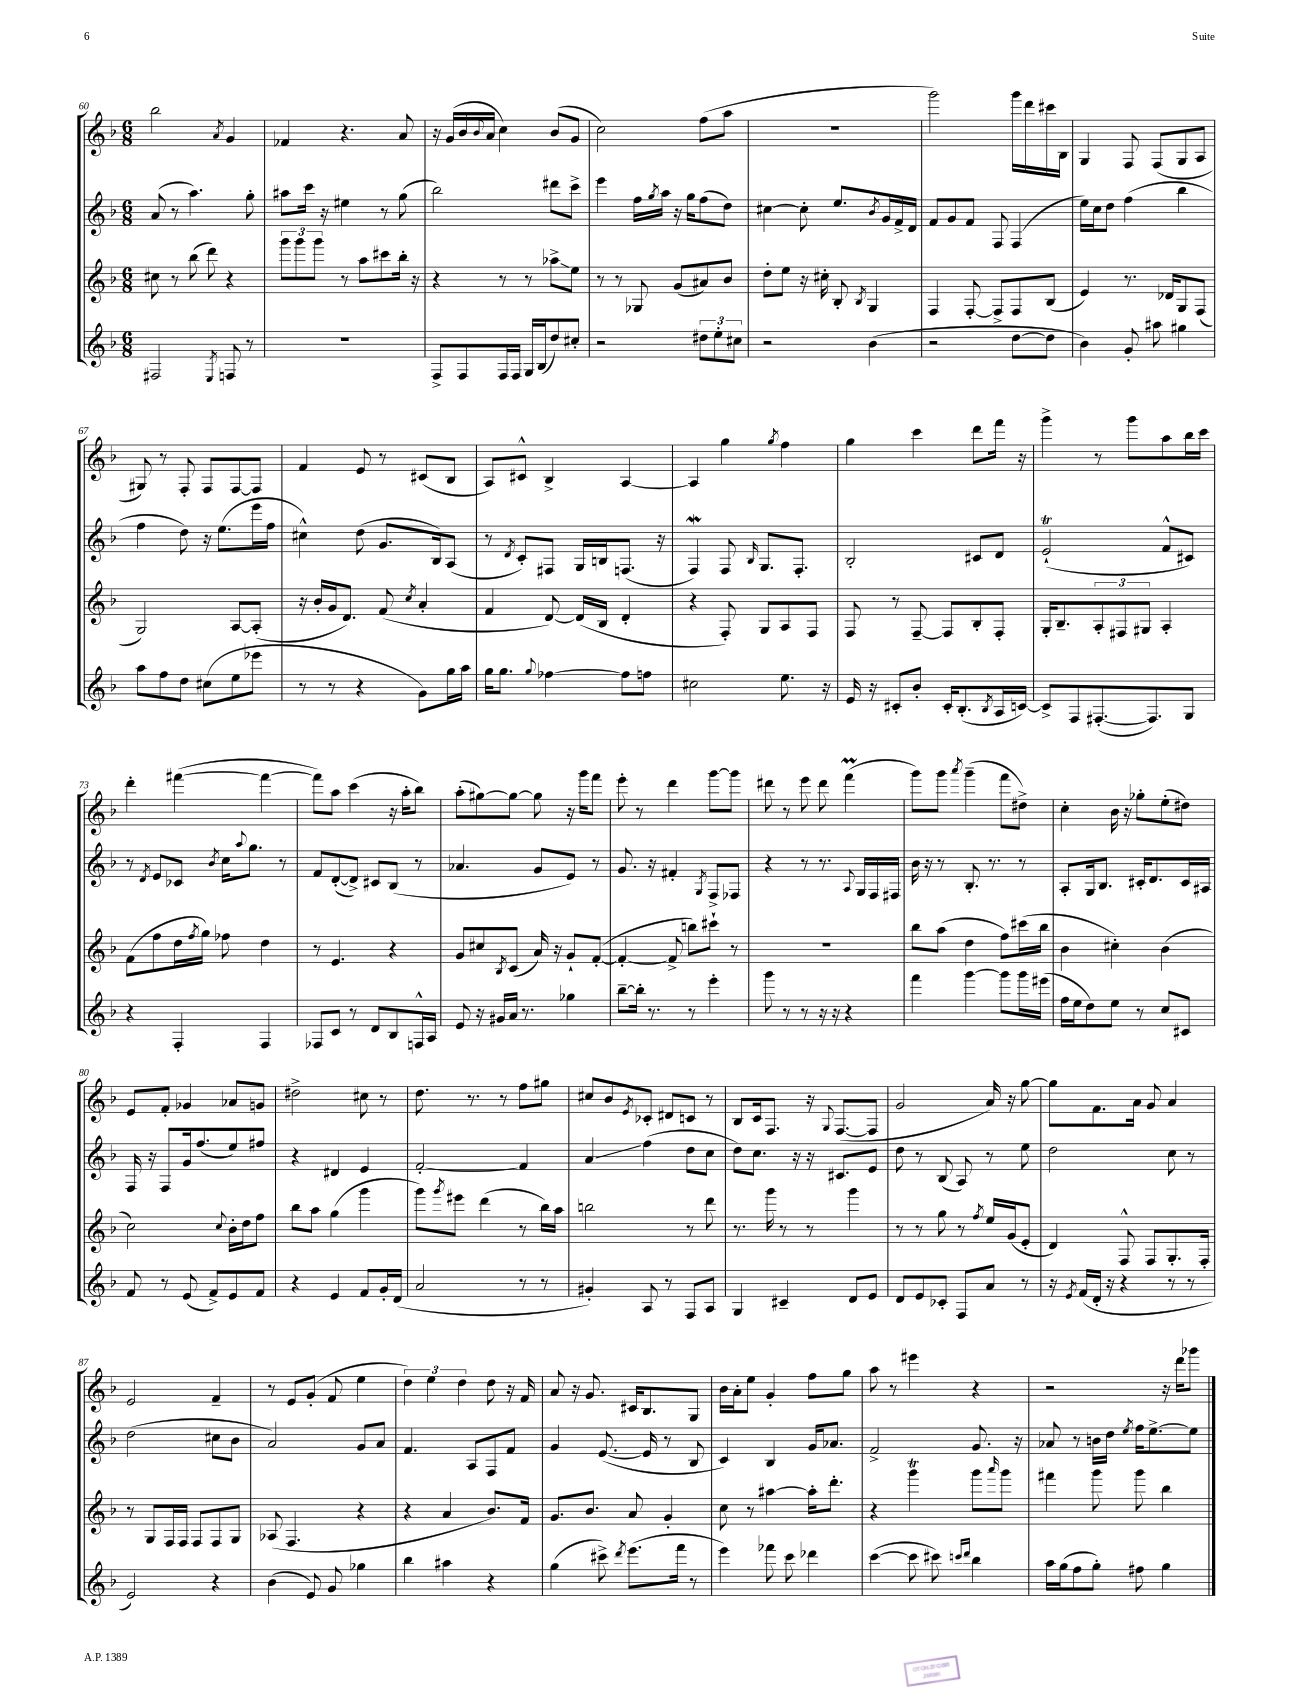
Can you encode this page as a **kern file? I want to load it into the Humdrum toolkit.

**kern	**kern	**kern	**kern
*staff4	*staff3	*staff2	*staff1
*clefG2	*clefG2	*clefG2	*clefG2
*k[b-]	*k[b-]	*k[b-]	*k[b-]
*M6/8	*M6/8	*M6/8	*M6/8
2F#/	8cc#\	(8a/	2bb-\
.	8r	8r	.
.	(8bb-\	4.aa\)	.
.	8ddd\)	.	.
8qE/	.	.	8qa/
8F/	4r	.	4g/
8r	.	8gg'\	.
=	=	=	=
2.r	12ggg\L	8aa#\L	4f-/
.	12ggg\	.	.
.	.	16ccc\Jk	.
.	12ggg\J	.	.
.	.	16r	.
.	8r	4ee#\	4.r
.	8aa\L	.	.
.	8ccc#\	8r	.
.	16bb-'\Jk	(8gg\	8a/
.	16r	.	.
=	=	=	=
8F^/L	4r	2bb-\)	16r
.	.	.	(16g/LL
8F/	.	.	16b-/
.	.	.	8qqb-/
.	.	.	16a/JJ
16F/L	8r	.	4cc\)
16F/JJ	.	.	.
16G/LL	8r	.	.
(16B-/J	.	.	.
8dd/)	8aa-^\L	8ddd#\L	(8b-/L
8cc#'/J	8ee\J	8ccc^\J	8g/J
=	=	=	=
2r	8r	4eee\	2cc\)
.	8r	.	.
.	8G-/	16ff\LL	.
.	.	8qgg/	.
.	.	16aa\JJ	.
.	(8g/L	16r	.
.	.	16gg\LK	.
12dd#\L	8a#/)	(8ff\	(8ff\L
12ee'\	.	.	.
.	8b-/J	8dd\J)	8aa\J
12cc#\J	.	.	.
=	=	=	=
2r	8dd'\L	[4cc#\	2.r
.	8ee\J	.	.
.	16r	8cc#'\]	.
.	16cc#'\	.	.
.	8B-'/	8.ee/L	.
.	8qB-/	.	.
(4b-\	4G/	.	.
.	.	8qb-/	.
.	.	16g/L	.
.	.	16f^/	.
.	.	16d/JJ	.
=	=	=	=
2r	4F/	8f/L	2ggg\)
.	.	8g/	.
.	[8F'/	8f/J	.
.	8F^/]L	8F/	.
[8dd\L	8F/	(4F/	16ggg\LL
.	.	.	16ddd\
8dd\]J	(8B-/J	.	16ccc#\
.	.	.	16B-\JJ
=	=	=	=
4b-\)	4e/)	16ee\LL)	4G/
.	.	16cc\J	.
.	.	8dd\J	.
8g'/	8.r	(4ff\	8F/
8aa#\	.	.	(8F/L
.	16d-/LK	.	.
4gg#\	8G/	4bb-\	8G/
.	(8F/J	.	8A/J
=	=	=	=
8aa\L	2G/)	4ff\	8G#/)
8ff\	.	.	8r
8dd\J	.	8dd\)	8F'/
(8cc#\L	.	16r	8F/L
.	.	(8.ee\L	.
8ee\	[8A/L	.	[8F/
8eee-\J	(8A'/]J	16eee\L	8F/]J
.	.	16ff\JJ	.
=	=	=	=
8r	16r	4cc#^^\)	4f/
.	16b-'/LL	.	.
8r	16g/J	.	.
.	8.d/J)	.	.
4r	.	(8dd\	8e/
.	(8f/	8.g/L	8r
.	8qcc/	.	.
8g\L)	4a'/	.	(8c#/L
.	.	16B-/k)	.
16gg\L	.	(8A/J	8B-/J
16aa\JJ	.	.	.
=	=	=	=
16gg\LK	4f/	8r	8A/L)
8.gg\J	.	.	.
.	.	8qd/	.
.	.	8c'/L)	8c#^^/J
8qqgg/	.	.	.
[4ff-\	[8d/)	8F#/J	4B-^/
.	(16d/]LL	16G/LL	.
.	16B-/JJ	16B/J	.
8ff-\]L	4d'/	(8.F/J	[4A/
8ff\J	.	.	.
.	.	16r	.
=	=	=	=
2cc#\	4r	4F/)	4A/]
.	8F'/)	8F/	4gg\
.	.	16qqB-/	.
.	8G/L	8.G/L	.
.	.	.	8qgg/
8.ee\	8A/	.	4ff\
.	.	8.F'/J	.
.	8F/J	.	.
16r	.	.	.
=	=	=	=
16e/	8F/	2B-'/	4gg\
16r	.	.	.
8c#'/L	8r	.	.
8b-'/J	[8F~/	.	4ccc\
16c#'/LK	8F/]L	.	.
(8.B-'/	.	.	.
.	8B-'/	8c#/L	8ddd\L
8qB-/	.	.	.
16A/L	8F'/J	8d/J	16fff\Jk
[16c/JJ)	.	.	16r
=	=	=	=
8c^/]L	16G'/LK	(2e`/	4ggg^\
.	8.B-~/	.	.
8F/	.	.	.
([8.F#'/	12A'/	.	8r
.	12F#/	.	.
.	.	.	8ggg\L
.	12G#/J	.	.
8.F#/])	.	.	.
.	4A'/	8f^^/L	8aa\
8G/J	.	8c#/J)	16bb-\L
.	.	.	16ccc\JJ
=	=	=	=
4r	(8f\L	8r	4ddd'\
.	.	8qd/	.
.	8ff\	8e/L	.
4F'/	16dd\L	8c-/J	([4fff#\
.	8qff/	.	.
.	16gg\JJ)	.	.
.	.	8qb-/	.
.	8ff-\	16cc\LK	.
.	.	8qqaa/	.
.	.	8.gg\J	.
4F/	4dd\	.	4fff#\_
.	.	8r	.
=	=	=	=
8F-/L	8r	8f/L	8fff#\]L)
8c/J	4.e/	([8d'/	8aa\J
8r	.	8d^/]J)	(4ccc\
8d/L	.	8c#/L	.
8B-/	4r	(8B-/J	16r
.	.	.	16aa'\LK
16F^^/L	.	8r	8bb-\J)
16A/JJ	.	.	.
=	=	=	=
8e/	8g/L	4.a-/	(8aa'\L
16r	8cc#/	.	[8gg#\)
16g#/LL	.	.	.
.	8qB-/	.	.
16a/JJ	(8c/J	.	8gg#\_J
8.r	.	.	.
.	16a/)	8g/L	8gg#\]
.	16r	.	.
4gg-\	8g`/L	8e/J)	16r
.	.	.	16ggg\LK
.	([8f'/J	8r	8fff\J
=	=	=	=
[8bb-~\L	4f'/_	8.g/	8eee'\
16bb-'\]Jk	.	.	8r
8.r	.	16r	.
.	8f^/]	4f#'/	4ddd\
8r	8bb\L)	.	.
.	.	8qG/	.
4eee'\	8ccc#`\J	8F^/L	[8ggg\L
.	8r	8F-/J	8ggg\]J
=	=	=	=
8ggg\	2.r	4r	8ddd#\
8r	.	.	8r
8r	.	8r	8eee\
16r	.	8.r	8ddd#\
16r	.	.	.
4r	.	.	(4fff\
.	.	8qqA/	.
.	.	16G/LL	.
.	.	16F/	.
.	.	16F#/JJ	.
=	=	=	=
4fff\	8bb-\L	16b-\	8ggg\L)
.	.	16r	.
.	(8aa\J	8r	8ggg\J
.	.	.	8qaaa/
[4ggg\	4dd\	8.B-'/	(4ggg~\
.	.	8.r	.
8ggg\]L	8ff\L)	.	8fff\L
16ggg\L	(16ccc#\L	8r	8dd#^\J)
(16eee#\JJ	16bb-\JJ	.	.
=	=	=	=
16ff\LL	4b-\	8A'/L	4cc'\
16ee\J	.	.	.
8dd\)	.	16G/k	.
.	.	8.B-/J	.
8ee\J	4cc#'\)	.	16b-\
.	.	.	16r
8r	.	16c#'/LK	8gg-'\L
.	.	8.d/	.
8cc/L	(4b-\	.	(8ee'\
8c#/J	.	16c#/L	8dd#\J)
.	.	16A#/JJ	.
=	=	=	=
8f/	2cc\)	16F/	8e/L
.	.	16r	.
8r	.	8F/L	8f'/J
(8e/	.	16g/k	4g-/
.	.	(8.ff/	.
8f^/L)	.	.	.
.	8qqcc/	.	.
8e/	16b-'\LL	8ee/)	8a-/L
.	16dd\J	.	.
8f/J	8ff\J	8ff#/J	8g/J
=	=	=	=
4r	8bb-\L	4r	2dd#^\
.	8aa\J	.	.
4e/	(4gg\	4d#/	.
8f/L	4ggg\	4e/	8cc#\
16g'/L	.	.	8r
(16d/JJ	.	.	.
=	=	=	=
2a/	8ggg\L)	[2f'/	8.dd\
.	8qggg/	.	.
.	8eee#\J	.	.
.	.	.	8.r
.	(4ddd\	.	.
.	.	.	8r
8r	8r	4f/]	8ff\L
8r	16bb-\LL)	.	8gg#\J
.	16aa\JJ	.	.
=	=	=	=
4g#'/)	2bb\	4a/	8cc#/L
.	.	.	8b-/
.	.	.	8qe/
8A/	.	(4ff\	8c-'/J
8r	.	.	8d#/L
8F/L	8r	8dd\L	8c/J
8A/J	8ddd\	8cc\J	8r
=	=	=	=
4G/	8.r	8dd\L)	8B-/L
.	.	8.cc\J	16c/k
.	16ggg\	.	8.F/J
4c#~/	8r	.	.
.	.	16r	.
.	8r	16r	16r
.	.	.	8qqG/
.	.	8.c#/L	([8.F/L
8d/L	4ggg\	.	.
8e/J	.	8e/J	8F/]J
=	=	=	=
8d/L	8r	8dd\	2g/
8e/	8r	8r	.
8c-'/J	8gg\	(8B-/	.
8F/L	8r	8A/)	.
.	8qff/	.	.
8a/J	16ee/LL	8r	16a/)
.	(16g/J	.	16r
8r	8e'/J	8ee\	[8gg\
=	=	=	=
16r	4d/)	2dd\	8gg\]L
8qe/	.	.	.
(16f/LL	.	.	.
16d'/JJ	.	.	8.f\
16r	.	.	.
4r	8F^^/	.	.
.	.	.	16a\Jk
.	8F/L	.	8g/
8r	8.G'/	8cc\	4a/
8r	.	8r	.
.	16F'/Jk	.	.
=	=	=	=
2e/)	8r	(2dd\	2e/
.	8G/L	.	.
.	16F/L	.	.
.	16F/JJ	.	.
.	8F/L	.	.
4r	8F/	8cc#\L	4f~/
.	8G/J	8b-\J	.
=	=	=	=
(4b-\	(8A-/	2a/)	8r
.	4.F/	.	8e/L
8e/)	.	.	(8g'/J
8g/	.	.	8f/
4gg-\	4r	8g/L	4ee\
.	.	8a/J	.
=	=	=	=
4bb-\	4r	4.f/	6dd\)
.	.	.	6ee\
4aa#\	4a/	.	.
.	.	.	6dd\
.	.	8A/L	.
4r	8.b-/L)	8F/	8dd\
.	.	8f/J	16r
.	16f/Jk	.	16f/
=	=	=	=
(4gg\	8.g/L	4g/	8a/
.	.	.	16r
.	8.b-/J	.	8.g/
8ccc#^\)	.	([8.e/	.
8qddd/	.	.	.
(8.eee\L	8a/	.	16c#/LK
.	.	16e/]	8.B-/
.	4g'/	8r	.
16fff\Jk	.	.	.
8r	.	8B-/	8G/J
=	=	=	=
4eee\)	8cc\	4c/)	16b-\LL
.	.	.	16a'\J
.	8r	.	8ee\J
8fff-\	[4aa#\	4B-/	4g'/
8ccc\	.	.	.
4ddd-\	16aa#'\]LK	16g/LK	8ff\L
.	8.ddd'\J	8.a-/J	.
.	.	.	8gg\J
=	=	=	=
([4ccc\	4r	2f^/	8aa\
.	.	.	8r
8ccc\]	4ggg\	.	4eee#\
8ccc#\)	.	.	.
16qqccc/LL	.	.	.
16qqddd/JJ	.	.	.
4bb-\	8ggg\L	8.g/	4r
.	16qqaaa/	.	.
.	8ggg\J	.	.
.	.	16r	.
=	=	=	=
16aa\LL	4fff#\	8a-/	2r
(16gg\J	.	.	.
8ff\	.	8r	.
8gg'\J)	8ggg\	16b\LL	.
.	.	16dd\JJ	.
.	.	8qee/	.
8ff#\	8ggg\	16ff\LK	.
.	.	[8.ee^\	.
4gg\	4bb-\	.	16r
.	.	.	16ddd\LK
.	.	8ee\]J	8ggg-\J
==	==	==	==
*-	*-	*-	*-
